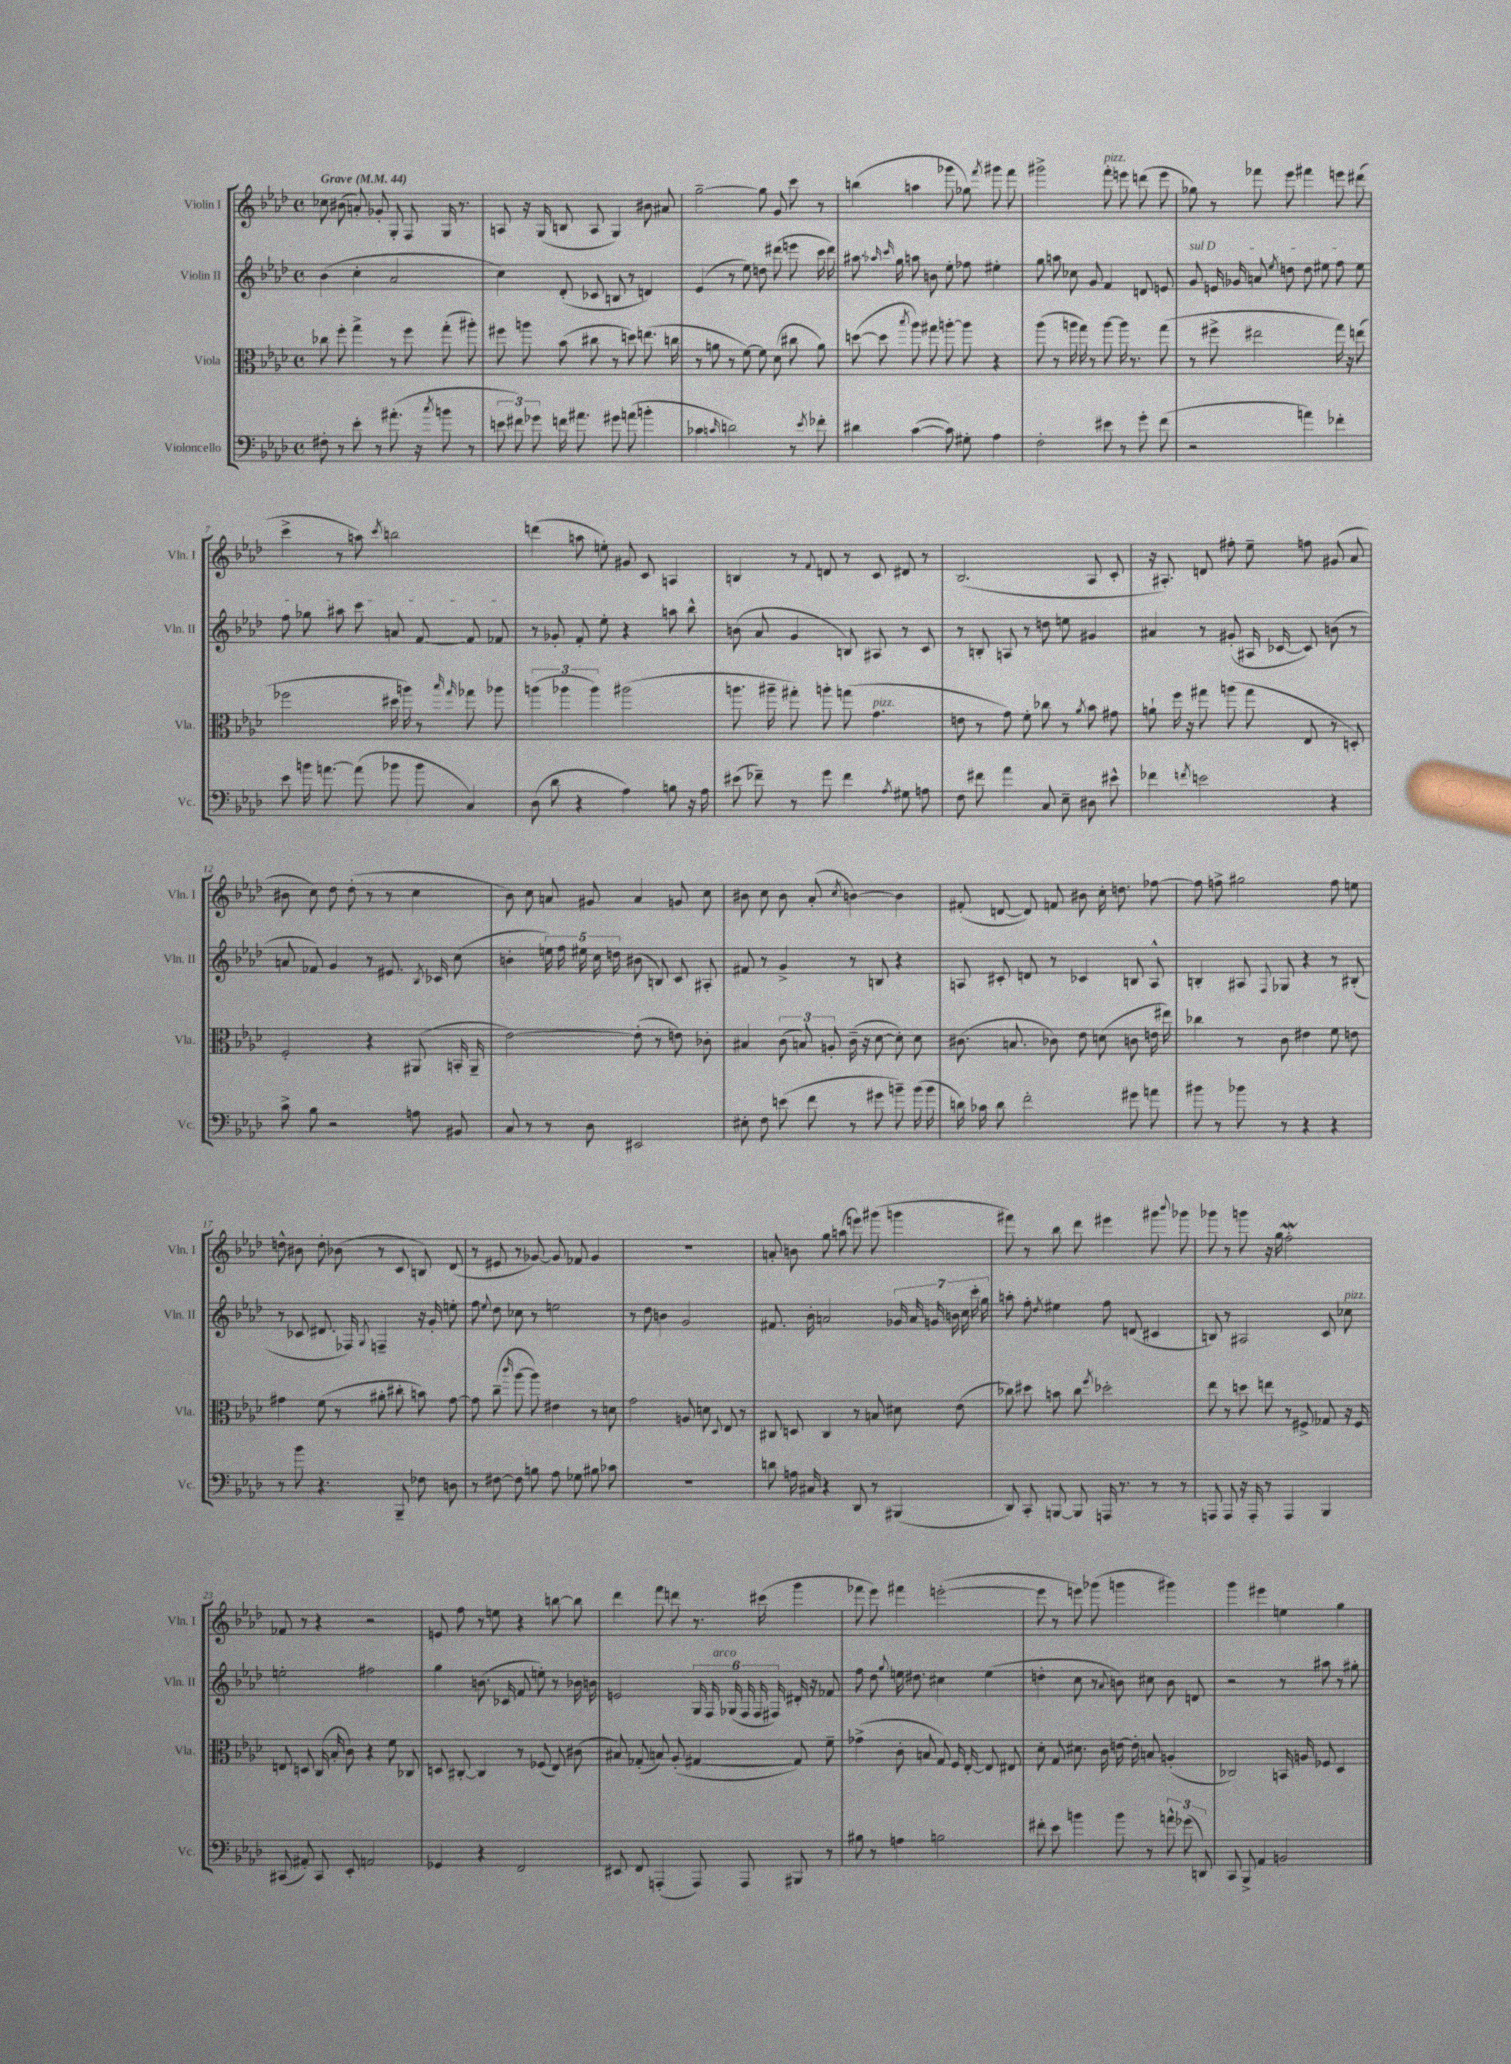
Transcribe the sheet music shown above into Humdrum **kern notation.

**kern	**kern	**kern	**kern
*staff4	*staff3	*staff2	*staff1
*clefF4	*clefC3	*clefG2	*clefG2
*k[b-e-a-d-]	*k[b-e-a-d-]	*k[b-e-a-d-]	*k[b-e-a-d-]
*M4/4	*M4/4	*M4/4	*M4/4
*met(c)	*met(c)	*met(c)	*met(c)
*MM44	*MM44	*MM44	*MM44
8F#'	8cc-	(4b-	8cc-
8r	8ff'	.	(8b#
8e-'	4gg^	4cc'	8a')
8r	.	.	8g-'
(8.a#'	8r	2a-	8G'
.	8ff	.	8F
16r	.	.	.
8qcc	.	.	.
8b	(8gg'	.	16G
.	.	.	8.r
8r	8aa#')	.	.
=	=	=	=
12e	8ff#	4cc)	8A
12f#)	.	.	.
.	8aa	.	16r
12g-	.	.	.
.	.	.	(16G
16f	(8b-	(8d-'	8B
8.a#	.	.	.
.	8cc#	8c-	8A
8g#	8r	8B	4G)
(8a	8dd)	8r	.
4b'	(8.ee	4d)	8b#
.	.	.	8a#
.	16cc	.	.
=	=	=	=
4c-	8r	(4e-	[2gg~
.	8a	.	.
16qqc	.	.	.
2d)	8r	8r	.
.	[8f)	8ee-)	.
.	8f]	8dd	8gg]
.	(8d-	(8ddd#	8g
8r	8cc#	8eee	8ccc
8qe-	.	.	.
8f-'	8a)	16ccc	8r
.	.	16ddd#)	.
=	=	=	=
4d#	([8dd	8.aa#	(4bb
.	8dd]	.	.
.	.	16qqaa-	.
.	.	16qqccc	.
.	.	16gg	.
.	8qbb-	.	.
([4c	8aa-)	8aa	4aa
.	8gg#	8b	.
8c])	[8aa'	8ee-'	8ggg-
8G#'	8aa]	8ff-	8gg-)
.	.	.	8qfff
4A-	4r	4ee#'	8ggg#
.	.	.	8fff
=	=	=	=
2F'	(8aa-	8gg	2ggg#^
.	8r	8aa	.
.	16aa	8cc-	.
.	16gg)	.	.
.	8r	8g	.
8e#	[8aa	4f	8fff'
8r	16aa]	.	8eee
.	8.r	.	.
8g'	.	8d	(8ddd
(8f	(8gg	8e	8eee
=	=	=	=
2r	8r	8g	8gg-)
.	8ff#^	16e	8r
.	.	16g-	.
.	2ee#	8a	8fff-
.	.	8qee-	.
.	.	8dd	8eee-
4a)	.	8dd	4fff#
.	.	8ee#	.
4f-'	16gg)	8ff	8eee
.	16r	.	.
.	(8ee	8ee#	(8ddd#
=	=	=	=
8e-	2ff-	8ff	4ccc^
16b	.	8gg-	.
[8.a	.	.	.
.	.	8aa#	8r
(8a]	.	8ccc	8aa)
.	.	.	8qccc
8b-	16dd#	8a	2bb
.	16aa)	.	.
8b-	8r	[8f	.
.	16qqbb-	.	.
.	16qqgg	.	.
4C)	8gg-	8f]	.
.	8aa-	8f-	.
=	=	=	=
(8D-	(6aa	8r	(4ddd
8d-	.	8g-'	.
.	6aa-	.	.
4r	.	8f'	8aa
.	6aa-)	.	.
.	.	8ee-'	8ee')
4A-)	(2aa#	4r	8g#
.	.	.	8c
8B	.	8aa	4A
16r	.	8bb-^^	.
16A-	.	.	.
=	=	=	=
(8e#	8.aa	(8b	4B
8f-~)	.	8a-	.
.	16aa#~	.	.
8r	8gg#')	4g	8r
.	.	.	8qqf
8g	8aa'	.	8d
4f-	(8gg	8B)	8r
.	4.g	8A#	8c
8qA-	.	.	.
8G#	.	8r	8d#
8A	.	8c	8r
=	=	=	=
8F	8e	8r	(2.B-
8f#	8r	8B'	.
4a-	8g)	8A	.
.	8f'	8r	.
8C	8cc-	8dd	.
8E-~	8r	8ee	.
.	8qa-	.	.
8D#	8b-	4g#	8A-
8e#^^	8g#	.	8c'
=	=	=	=
4f-	8a`	4a#	16r
.	.	.	8.A#')
.	16ff	.	.
.	16r	.	.
8qf	.	.	.
2e	8gg#	8r	8d
.	(8aa	(8g#'	8ff#'
.	8gg#	16A#	8ee-~
.	.	[16c-	.
.	8E-	8c-])	8ff
4r	8r	(8b	(8g#
.	8D')	8r	8a-
=	=	=	=
8c^	2F'	8a	8b#
8B-	.	8f-)	8cc)
2r	.	4g	8dd-
.	.	.	(8dd-'
.	4r	8r	8r
.	.	8.e#	8r
8A	(8AA#	.	4cc
.	.	8qB-	.
.	.	16c-	.
8BB#	16BB'	(8cc	.
.	16AA#~	.	.
=	=	=	=
8C	[2e-)	4b'	8b-)
8r	.	.	8cc
8r	.	20ee)	8a
.	.	20ff	.
.	.	20ee#	.
8D-	.	.	8g#
.	.	20cc	.
.	.	20dd	.
2EE#	(8e-']	(8b#	4a
.	8r	8B)	.
.	8e)	8c	8g
.	8c-'	8A#'	8cc
=	=	=	=
8E#'	4B#	8f#	8b#
8F	.	8r	8cc
(8e	(12c	4g^	8b#
.	12B)	.	.
8f	.	.	(8a-'
.	12A'	.	.
.	.	.	8qcc
8r	(16c~	8r	[4b)
.	16r	.	.
8g#	[8d-	8B	.
8b~)	8d-'])	4r	4b]
(16b	8d-	.	.
16b	.	.	.
=	=	=	=
16d)	(8.c#	8A	(8f#'
16c-	.	.	.
8d	.	8c#'	[8d
.	8.B	.	.
2f'	.	8d	8d])
.	8c-)	8r	8f
.	8e-	4c-	8b#
.	(8d	.	16cc'
.	.	.	8.dd
8g#	8c	8B	.
8a	16e	8A^^	[8ff-
.	16ee#)	.	.
=	=	=	=
8b#	4cc-	4B'	8ff-]
8r	.	.	8ff^
8b-	8r	8A#	2gg#
.	.	8qqF	.
8r	8c	8G-	.
4r	4e#	4r	.
4r	8f	8r	8ff
.	8e	(8B#'	8ee
=	=	=	=
8r	4g#	8r	8dd^^
8b-	.	8c-	8b#
4.r	(8f	8.d#	8dd'
.	8r	.	(8b-
.	.	16F-)	.
.	.	8qG	.
.	8a#'	4F~	8r
8BBB-~	8cc#'	.	8c
8F-	8b)	16r	8B)
.	.	16g'	.
8D	[8g#	8ee'	(8d-
=	=	=	=
8r	8g#]	8ff	8r
.	.	8qqee-	.
[8F#	(8cc~	8dd-	8e#
.	16qqccc	.	.
8F#]	[8aa-	8cc-	8r
8B	8aa-])	8r	[8g-)
8A-	4e#	2ee	8g-]
8G-	.	.	8f-
8B#	8r	.	4g-
8c-	8d	.	.
=	=	=	=
1r	2g	8r	1r
.	.	8dd-	.
.	.	4b	.
.	8A	2g	.
.	8d	.	.
.	8qqD-	.	.
.	8E-	.	.
.	8r	.	.
=	=	=	=
8d	8C#	8.f#	8a'
16A	8D	.	8b
16C#	.	16b-'	.
4r	4C#	2a	8gg
.	.	.	(8aa
8DD-	8r	.	8eee)
8r	8B	.	(8ggg#
(4BBB#	8d#	28g-	4ggg
.	.	28a	.
.	.	28g	.
.	.	28b	.
.	(8e-	.	.
.	.	28cc	.
.	.	28ccc'	.
.	.	28gg	.
=	=	=	=
8DD-)	8cc-)	8aa'	8fff#)
8CC'	8dd#	8ff'	8r
.	.	8qdd-	.
[8BBB	8b	4ee#	8bb-
8BBB]	8cc-	.	8ddd-
.	8qff	.	.
16AAA	2dd-'	8ff	4eee#
8.r	.	.	.
.	.	(8d	.
8r	.	4c#	8ggg#
.	.	.	8qqbbb-
8r	.	.	8ggg-
=	=	=	=
8AAA	8ee-	8B)	8ggg-
8AAA	8r	8r	8r
16r	8dd	2A#	8ggg
16AAA'	.	.	.
8r	8ee	.	16r
.	.	.	16gg
4AAA	8r	.	2ff'
.	8F#^	.	.
4BBB-	8G-	8c	.
.	16r	8cc-	.
.	16F#	.	.
=	=	=	=
(8CC#	8E	2ee'	8f-
8AA#')	8D	.	8r
8CC#	(16C	.	4r
.	16B-'	.	.
8EE-'	8c)	.	.
2AA	4r	2ff#	2r
.	8f	.	.
.	8C-	.	.
=	=	=	=
4GG-	8D	4gg	8e
.	[8C#'	.	8ff
4r	4C#]	(8.b	8r
.	.	.	8ee
.	.	16c-	.
2FF	8r	8f	4r
.	(8F-	8ee')	.
.	8E-)	8r	[8bb
.	(8c#	16b-	8bb]
.	.	16b	.
=	=	=	=
8EE#	8B#)	2e	4ddd-
8FF	(8G-'	.	.
(4AAA'	8B)	.	8fff
.	(8A-'	.	8ddd
8AAA)	[4G#	24G	8.r
.	.	24F	.
.	.	(24G-	.
8AAA	.	24F	.
.	.	24F	.
.	.	.	(16ccc#
.	.	24F#)	.
8BBB#	8G#])	16d#'	4ggg
.	.	16r	.
8r	8f~	8f-	.
=	=	=	=
8B#	(4g-^	8ff	8fff-
8r	.	8dd-	8eee-)
.	.	8qqgg	.
4A	8c'	16ee	4fff#
.	.	8.dd#	.
.	8B	.	.
2B	8G)	4cc#	([2eee'
.	16F	.	.
.	[16E-'	.	.
.	8E-]	(4ee	.
.	8E#	.	.
=	=	=	=
8f#'	8d-'	4dd'	8eee]
8e-	8G	.	8r
4b	8.d#	8cc	8eee)
.	.	8r	(8ggg-
.	16c	.	.
.	.	8qqa-	.
8b	[16e	8b)	4ggg
.	16e']	.	.
8r	8B	8cc#	.
12a^^	(4A'	8b	4ggg#)
(12g-	.	.	.
.	.	8d	.
12DD)	.	.	.
=	=	=	=
8CC	2C-)	2r	4ggg
8BBB-^	.	.	.
4AA-	.	.	4eee#
2BB	16BB	8r	4ee
.	16A	.	.
.	8F-	8aa#	.
.	4D-	8r	4gg
.	.	8gg#'	.
==	==	==	==
*-	*-	*-	*-
